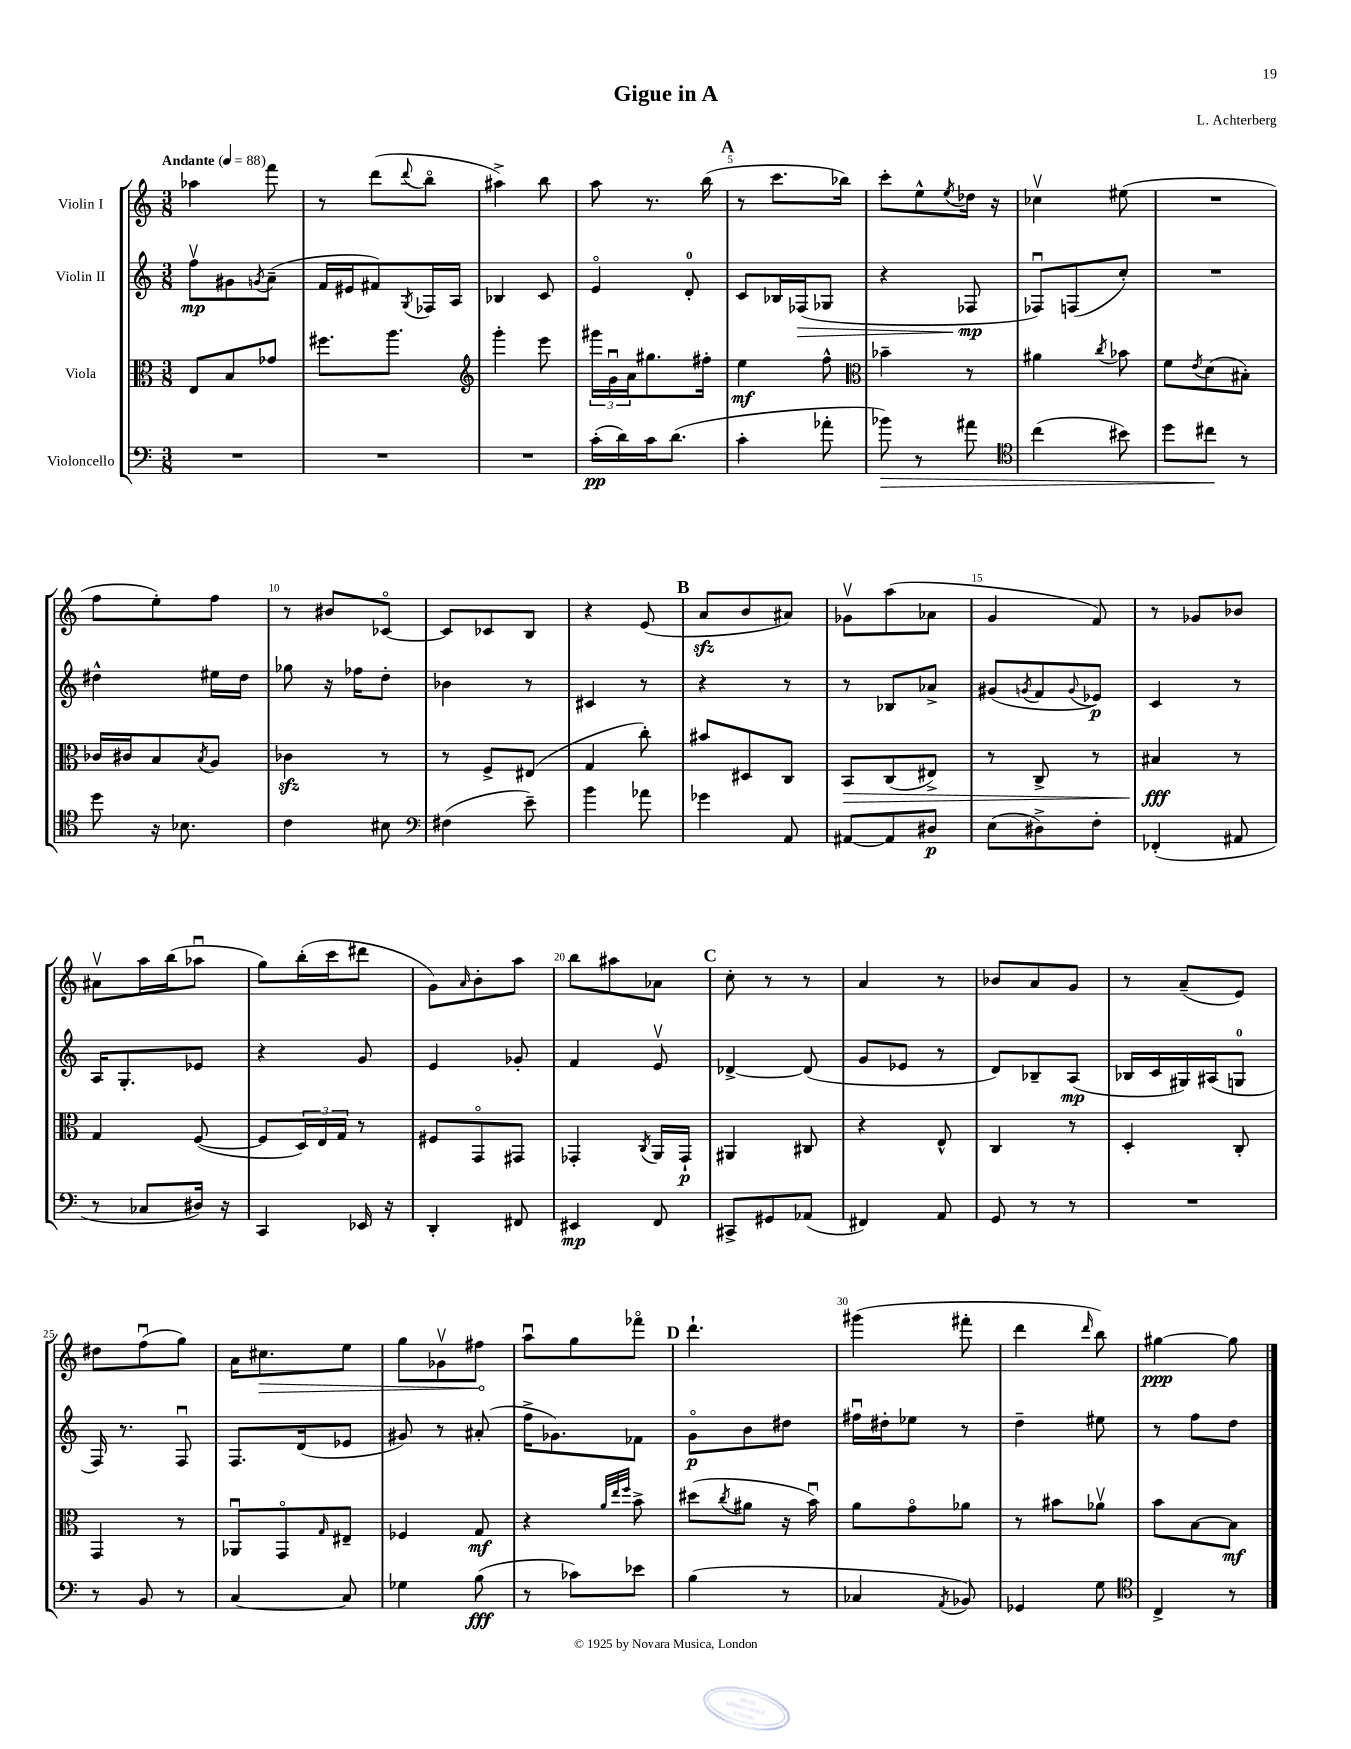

**kern	**dynam	**kern	**dynam	**kern	**dynam	**kern	**dynam
*part4	*part4	*part3	*part3	*part2	*part2	*part1	*part1
*staff4	*staff4	*staff3	*staff3	*staff2	*staff2	*staff1	*staff1
*I"Violoncello	*	*I"Viola	*	*I"Violin II	*	*I"Violin I	*
*clefF4	*	*clefC3	*	*clefG2	*	*clefG2	*
*k[]	*	*k[]	*	*k[]	*	*k[]	*
*M3/8	*	*M3/8	*	*M3/8	*	*M3/8	*
*MM88	*	*MM88	*	*MM88	*	*MM88	*
=1	=1	=1	=1	=1	=1	=1	=1
!	!	!	!	!	!	!LO:TX:a:B:t=Andante	!
4.r	.	8E/L	.	8ffv\L	mp	4aa-X\	.
.	.	8B/	.	8g#X\	.	.	.
.	.	.	.	8qgn/	.	.	.
.	.	8g-X/J	.	(8a~\J	.	8fff\	.
=2	=2	=2	=2	=2	=2	=2	=2
4.r	.	8.ff#X\L	.	16f/LL	.	8r	.
.	.	.	.	16e#X/J	.	.	.
.	.	.	.	8f#X/)	.	(8ddd\L	.
.	.	8.aa\J	.	.	.	.	.
.	.	.	.	8qG/	.	8qqddd/	.
.	.	.	.	16F-X/L	.	8bb\J	.
.	.	.	.	16A/JJ	.	.	.
=3	=3	=3	=3	=3	=3	=3	=3
*	*	*clefG2	*	*	*	*	*
4.r	.	4ggg'\	.	4B-X/	.	4aa#X^\)	.
.	.	8eee\	.	8c/	.	8bb\	.
=4	=4	=4	=4	=4	=4	=4	=4
(16c'\LL	pp	24ggg#X\LL	.	4e/	.	8aa\	.
.	.	24gu\	.	.	.	.	.
16d\)	.	.	.	.	.	.	.
.	.	24a\J	.	.	.	.	.
16c\J	.	8.gg#X\	.	.	.	8.r	.
(8.d\J	.	.	.	.	.	.	.
.	.	.	.	8d'/	.	.	.
.	.	16ff#X'\Jk	.	.	.	(16bb\	.
!!LO:REH:place=s1:t=A
=5	=5	=5	=5	=5	=5	=5	=5
4c'\	.	4ee\	mf	8c/L	.	8r	.
.	.	.	.	16B-X/L	.	8.ccc\L	.
!	!	!	!	!	!LO:HP:b	!	!
.	.	.	.	(16F-X/J	>	.	.
8a-X'\	.	8ff^^\	.	8G-X/J	.	.	.
.	.	.	.	.	.	16bb-X\Jk)	.
=6	=6	=6	=6	=6	=6	=6	=6
*	*	*clefC3	*	*	*	*	*
!	!LO:HP:b	!	!	!	!	!	!
8b-X\)	>	4b-X~\	.	4r	.	8ccc'\L	.
8r	.	.	.	.	.	8ee^^\	.
.	.	.	.	.	.	8qee/	.
8a#X\	.	8r	.	8F-X/	mp	16dd-X\Jk	.
.	.	.	.	.	.	16r	.
.	.	.	.	.	]	.	.
=7	=7	=7	=7	=7	=7	=7	=7
*clefC4	*	*	*	*	*	*	*
(4cc\	.	4a#X\	.	8F-Xu/L)	.	4cc-Xv\	.
.	.	.	.	(8Fn/	.	.	.
.	.	8qcc/	.	.	.	.	.
8b#X\)	.	8b-X\	.	8cc'/J)	.	(8ee#X\	.
=8	=8	=8	=8	=8	=8	=8	=8
8dd\L	.	8f\L	.	4.r	.	4.r	.
.	.	8qe/	.	.	.	.	.
8cc#X\J	.	(8d\	.	.	.	.	.
8r	]	8B#X'\J)	.	.	.	.	.
!!LO:LB:g=z
=9	=9	=9	=9	=9	=9	=9	=9
8dd\	.	16c-X/LL	.	4dd#X^^\	.	8ff\L	.
.	.	16c#X/J	.	.	.	.	.
16r	.	8B/	.	.	.	8ee'\)	.
8.B-X\	.	.	.	.	.	.	.
.	.	8qB/	.	.	.	.	.
.	.	8A/J	.	16ee#X\LL	.	8ff\J	.
.	.	.	.	16dd#\JJ	.	.	.
=10	=10	=10	=10	=10	=10	=10	=10
4c\	.	4c-Xzz\	.	8gg-X\	.	8r	.
.	.	.	.	16r	.	8b#X/L	.
.	.	.	.	16ff-X\KL	.	.	.
8B#X\	.	8r	.	8dd'\J	.	[8c-X/J	.
=11	=11	=11	=11	=11	=11	=11	=11
*clefF4	*	*	*	*	*	*	*
(4F#X\	.	8r	.	4b-X\	.	8c-/L]	.
.	.	8F^/L	.	.	.	8c-X/	.
8e~\)	.	(8E#X/J	.	8r	.	8B/J	.
=12	=12	=12	=12	=12	=12	=12	=12
4b\	.	4G/	.	4c#X/	.	4r	.
8a-X\	.	8cc'\)	.	8r	.	(8e/	.
!!LO:REH:place=s1:t=B
=13	=13	=13	=13	=13	=13	=13	=13
4g-X\	.	8b#X/L	.	4r	.	8azz/L	.
.	.	8D#X/	.	.	.	8b/	.
8AA/	.	8C/J	.	8r	.	8a#X/J)	.
=14	=14	=14	=14	=14	=14	=14	=14
!	!	!	!LO:HP:b	!	!	!	!
[8AA#X/L	.	8BB/L	>	8r	.	8g-Xv\L	.
8AA#/]	.	(8C/	.	8B-X/L	.	(8aa\	.
8D#X/J	p	8E#X^/J)	.	8a-X^/J	.	8a-X\J	.
=15	=15	=15	=15	=15	=15	=15	=15
(8E\L	.	8r	.	(8g#X/L	.	4g/	.
.	.	.	.	8qgn/	.	.	.
8D#X^\)	.	8C^/	.	8f/	.	.	.
.	.	.	.	8qqg/	.	.	.
8F'\J	.	8r	.	8e-X/J)	p	8f/)	.
=16	=16	=16	=16	=16	=16	=16	=16
(4FF-X'/	.	4B#X/	fff	4c/	.	8r	.
.	.	.	.	.	.	8g-X/L	.
8AA#X/	.	8r	]	8r	.	8b-X/J	.
!!LO:LB:g=z
=17	=17	=17	=17	=17	=17	=17	=17
8r	.	4G/	.	16A/KL	.	8a#Xv\L	.
.	.	.	.	8.G'/	.	.	.
8C-X/L	.	.	.	.	.	16aa\L	.
.	.	.	.	.	.	(16bb\J	.
16D#X/Jk)	.	([8F/	.	8e-X/J	.	8aa-Xu\J	.
16r	.	.	.	.	.	.	.
=18	=18	=18	=18	=18	=18	=18	=18
4CC/	.	8F/L]	.	4r	.	8gg\L)	.
.	.	24D/L)	.	.	.	(16bb'\L	.
.	.	24E/	.	.	.	.	.
.	.	.	.	.	.	16ccc\J	.
.	.	24G/JJ	.	.	.	.	.
16EE-X/	.	8r	.	8g/	.	8ddd#X\J	.
16r	.	.	.	.	.	.	.
=19	=19	=19	=19	=19	=19	=19	=19
4DD'/	.	8F#X/L	.	4e/	.	8g\L)	.
.	.	.	.	.	.	16qqa/	.
.	.	8GG/	.	.	.	8b'\	.
8FF#X/	.	8GG#X/J	.	8g-X'/	.	8aa\J	.
=20	=20	=20	=20	=20	=20	=20	=20
4EE#X/	mp	4GG-X'/	.	4f/	.	8bb\L	.
.	.	.	.	.	.	8aa#X\	.
.	.	8qC/	.	.	.	.	.
8FF/	.	16AA/LL	.	8ev/	.	8a-X\J	.
.	.	16GG-`/JJ	p	.	.	.	.
!!LO:REH:place=s1:t=C
=21	=21	=21	=21	=21	=21	=21	=21
8CC#X^/L	.	4AA#X/	.	[4d-X^/	.	8cc'\	.
8GG#X/	.	.	.	.	.	8r	.
(8AA-X/J	.	8C#X/	.	(8d-/]	.	8r	.
=22	=22	=22	=22	=22	=22	=22	=22
4FF#X/)	.	4r	.	8g/L	.	4a/	.
.	.	.	.	8e-X/J	.	.	.
8AA/	.	8E^^/	.	8r	.	8r	.
=23	=23	=23	=23	=23	=23	=23	=23
8GG/	.	4C/	.	8d/L)	.	8b-X/L	.
8r	.	.	.	8B-X~/	.	8a/	.
8r	.	8r	.	(8A/J	mp	8g/J	.
=24	=24	=24	=24	=24	=24	=24	=24
4.r	.	4D'/	.	16B-X/LL	.	8r	.
.	.	.	.	16c/	.	.	.
.	.	.	.	16G#X/)	.	(8a~/L	.
.	.	.	.	(16A#X/J	.	.	.
.	.	8C'/	.	8Gn/J	.	8e/J)	.
!!LO:LB:g=z
=25	=25	=25	=25	=25	=25	=25	=25
8r	.	4GG/	.	16F/)	.	8dd#X\L	.
.	.	.	.	8.r	.	.	.
8BB/	.	.	.	.	.	(8ffu\	.
8r	.	8r	.	8Fu/	.	8gg\J)	.
=26	=26	=26	=26	=26	=26	=26	=26
[4C/	.	8AA-Xu/L	.	8.F/L	.	16a\KL	.
!	!	!	!	!	!	!	!LO:HP:b
.	.	.	.	.	.	8.cc#X\	>
.	.	8GG/	.	.	.	.	.
.	.	.	.	(16d/k	.	.	.
.	.	16qqG/	.	.	.	.	.
8C/]	.	8E#X~/J	.	8e-X/J	.	8ee\J	.
=27	=27	=27	=27	=27	=27	=27	=27
4G-X\	.	4F-X/	.	8g#X/)	.	8gg\L	.
.	.	.	.	8r	.	8g-Xv\	.
(8B\	fff	8G/	mf	(8a#X'/	.	8ff#X\J	.
.	.	.	.	.	.	.	]
=28	=28	=28	=28	=28	=28	=28	=28
8r	.	4r	.	16ff^\KL	.	8aau\L	.
.	.	.	.	8.g-X\)	.	.	.
8c-X\L)	.	.	.	.	.	8gg\	.
.	.	32qqa/LLL	.	.	.	.	.
.	.	32qqee/	.	.	.	.	.
.	.	32qqff/JJJ	.	.	.	.	.
8e-X\J	.	8b^\	.	8f-X\J	.	8fff-X\J	.
!!LO:REH:place=s1:t=D
=29	=29	=29	=29	=29	=29	=29	=29
(4B\	.	(8dd#X\L	.	8g\L	p	4.ddd`\	.
.	.	8qcc/	.	.	.	.	.
.	.	8a#X\J	.	8b\	.	.	.
8r	.	16r	.	8dd#X\J	.	.	.
.	.	16bu\)	.	.	.	.	.
=30	=30	=30	=30	=30	=30	=30	=30
4C-X/	.	8a\L	.	16ff#Xu\LL	.	(4ggg#X\	.
.	.	.	.	16dd#X'\J	.	.	.
.	.	8g\	.	8ee-X\J	.	.	.
8qAA/	.	.	.	.	.	.	.
8BB-X/)	.	8a-X\J	.	8r	.	8fff#X'\	.
=31	=31	=31	=31	=31	=31	=31	=31
4GG-X/	.	8r	.	4dd~\	.	4ddd\	.
.	.	8b#X\L	.	.	.	.	.
.	.	.	.	.	.	16qqddd/	.
8G\	.	8a-Xv\J	.	8ee#X\	.	8bb\)	.
=32	=32	=32	=32	=32	=32	=32	=32
*clefC4	*	*	*	*	*	*	*
4C^/	.	8b\L	.	8r	.	[4gg#X\	ppp
.	.	[8B\	.	8ff\L	.	.	.
8r	.	8B\J]	mf	8dd\J	.	8gg#\]	.
==	==	==	==	==	==	==	==
*-	*-	*-	*-	*-	*-	*-	*-
